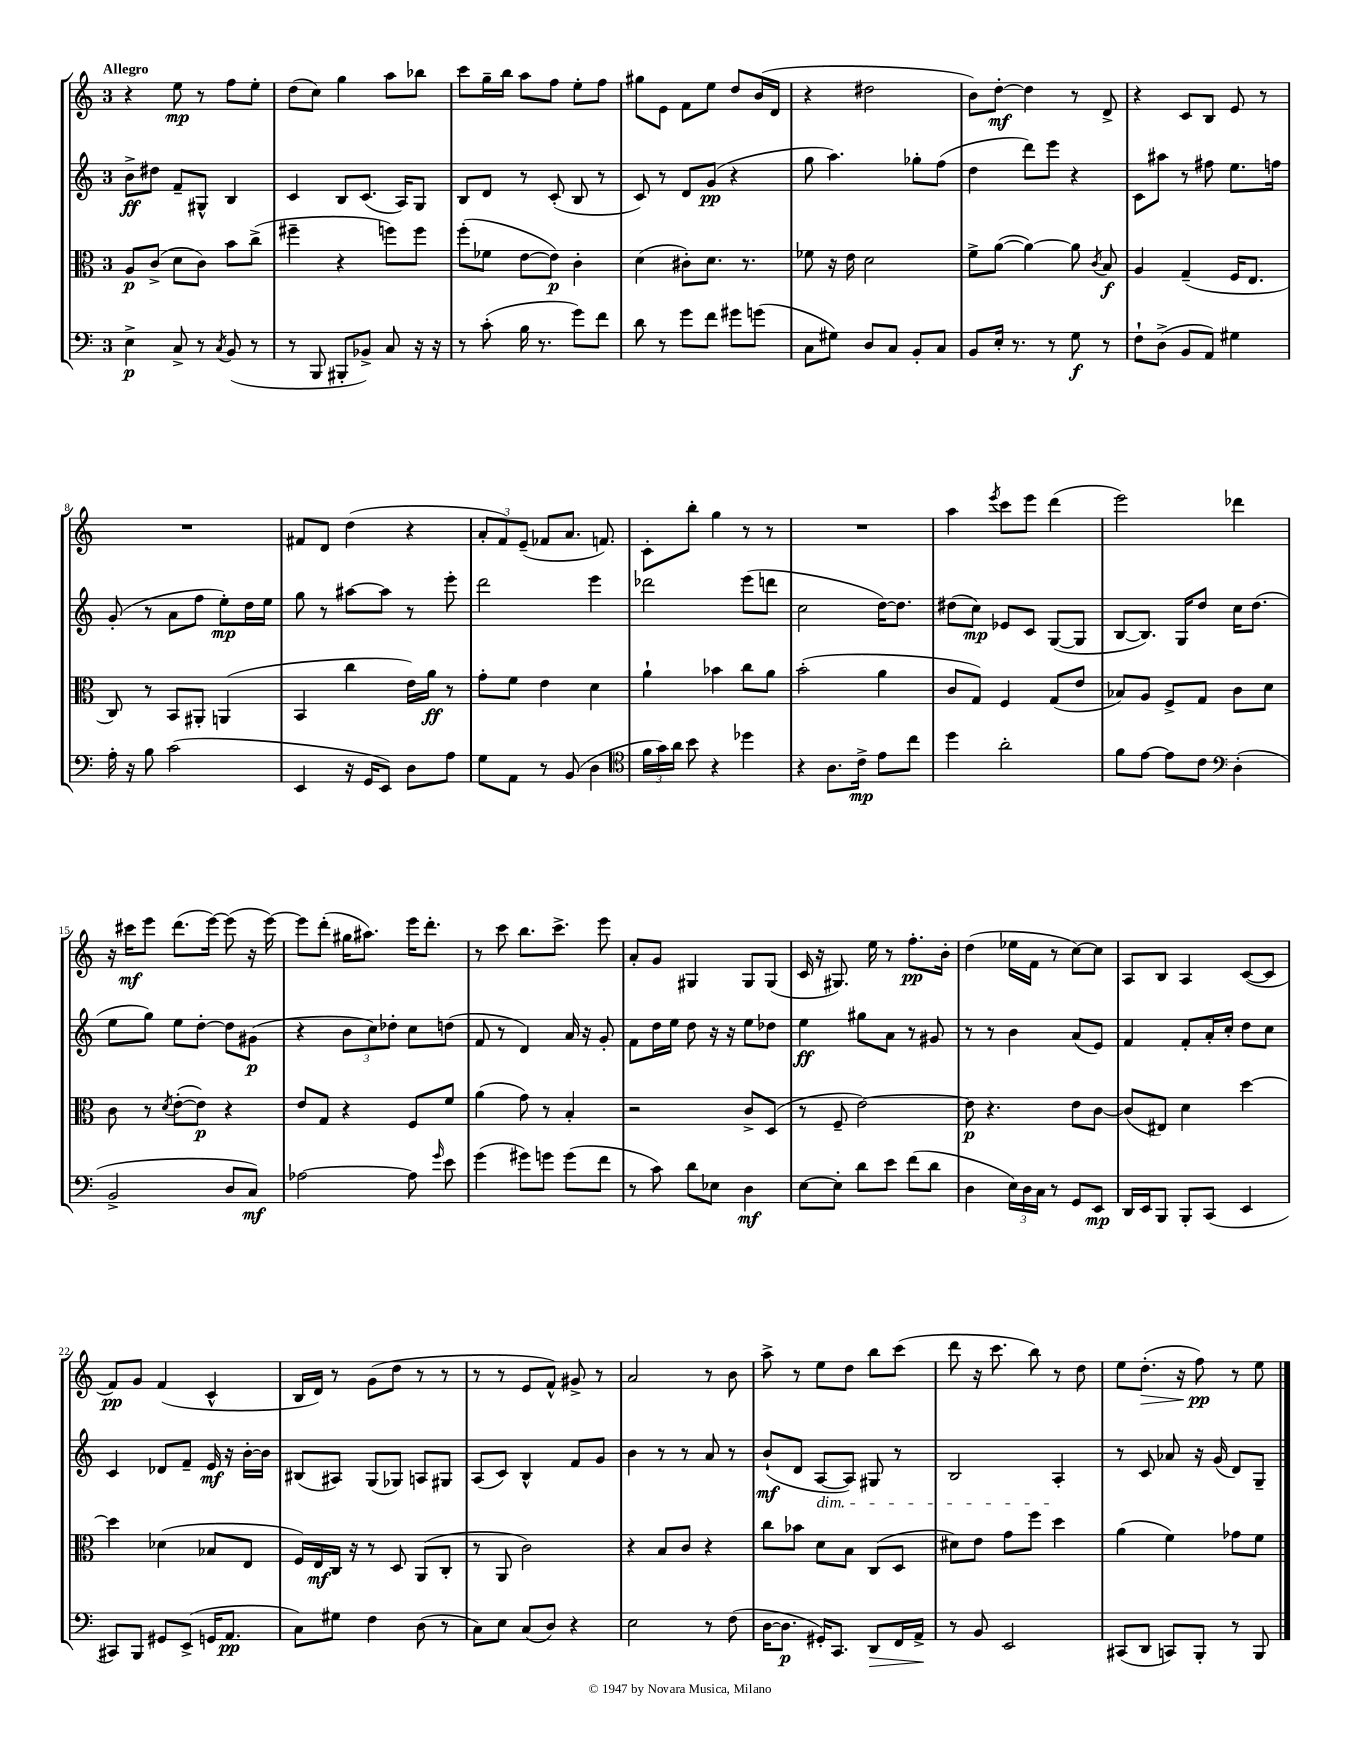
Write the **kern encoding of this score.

**kern	**kern	**kern	**kern
*staff4	*staff3	*staff2	*staff1
*clefF4	*clefC3	*clefG2	*clefG2
*k[]	*k[]	*k[]	*k[]
*M3/4	*M3/4	*M3/4	*M3/4
4E^	8A	8b^	4r
.	(8c^	8dd#	.
8C^	8d	8f~	8ee
8r	8c)	8G#^^	8r
8qC	.	.	.
(8BB	8b	4B	8ff
8r	(8cc^	.	8ee'
=	=	=	=
8r	4ff#~	4c	(8dd
8BBB	.	.	8cc)
8BBB#'	4r	8B	4gg
8BB-^)	.	(8.c	.
8C	8ff)	.	8aa
.	.	16A)	.
16r	8ff	8G	8bb-
16r	.	.	.
=	=	=	=
8r	(8ff'	8B	8ccc
(8c'	8f-	8d	16gg~
.	.	.	16bb
16B	[8e	8r	8aa
8.r	.	.	.
.	8e])	(8c'	8ff
8g)	4c'	8B	8ee'
8f	.	8r	8ff
=	=	=	=
8d	(4d	8c)	8gg#
8r	.	8r	8e
8g	8c#')	8d	8f
8f	8.d	(8g	8ee
8g#	.	4r	8dd
.	8.r	.	.
(8g	.	.	(16b
.	.	.	16d
=	=	=	=
8C	8f-	8gg	4r
8G#)	16r	4.aa)	.
.	16e	.	.
8D	2d	.	2dd#
8C	.	.	.
8BB'	.	8gg-'	.
8C	.	(8ff	.
=	=	=	=
8BB	8f^	4dd	8b)
16E'	([8a	.	[8dd'
8.r	.	.	.
.	4a_)	8ddd)	4dd]
8r	.	8eee	.
8G	8a]	4r	8r
.	8qc	.	.
8r	8B	.	8d^
=	=	=	=
8F`	4A	8c	4r
(8D^	.	8aa#	.
8BB	(4G~	8r	8c
8AA)	.	8ff#	8B
4G#	16F	8.ee	8e
.	8.E	.	.
.	.	.	8r
.	.	16ff	.
=	=	=	=
16A'	8C)	(8g'	2.r
16r	.	.	.
8B	8r	8r	.
(2c	8BB	8a	.
.	8AA#'	8ff	.
.	(4AA	8ee')	.
.	.	16dd	.
.	.	16ee	.
=	=	=	=
4EE	4BB	8gg	8f#
.	.	8r	8d
16r	4cc	[8aa#	(4dd
16GG	.	.	.
8EE)	.	8aa#]	.
8D	16e)	8r	4r
.	16a	.	.
8A	8r	8eee'	.
=	=	=	=
8G	8g'	2ddd	12a'
.	.	.	12f)
8AA	8f	.	.
.	.	.	(12e~
8r	4e	.	8f-
(8BB	.	.	8.a
4D	4d	4eee	.
.	.	.	8.f)
=	=	=	=
*clefC4	*	*	*
24f	4a`	2ddd-	8c'
24g)	.	.	.
24a	.	.	.
8b	.	.	8bb'
4r	4b-	.	4gg
4dd-	8cc	(8eee	8r
.	8a	8ddd	8r
=	=	=	=
4r	(2b'	2cc	2.r
8.A	.	.	.
16c^	.	.	.
8e	4a	[16dd)	.
.	.	8.dd]	.
8cc	.	.	.
=	=	=	=
4dd	8c	(8dd#	4aa
.	8G)	8cc)	.
.	.	.	8qeee
2a'	4F	8e-	8ccc
.	.	8c	8eee
.	(8G	([8G	(4ddd
.	8e	8G]	.
=	=	=	=
8f	8B-)	[8B	2eee)
[8e	8A	8.B])	.
8e]	8F^	.	.
.	.	16G	.
8c	8G	8dd	.
*clefF4	*	*	*
(4D'	8c	16cc	4ddd-
.	.	(8.dd	.
.	8d	.	.
=	=	=	=
2BB^	8c	8ee	16r
.	.	.	16ccc#
.	8r	8gg)	8eee
.	8qd	.	.
.	([8e'	8ee	(8.ddd
.	8e])	[8dd'	.
.	.	.	[16eee)
8D	4r	8dd]	(8eee]
8C)	.	(8g#	16r
.	.	.	[16eee)
=	=	=	=
[2A-	8e	4r	8eee]
.	8G	.	(8ddd'
.	4r	12b	16gg#
.	.	.	8.aa#)
.	.	12cc)	.
.	.	12dd-'	.
8A-]	8F	8cc	16eee
.	.	.	8.ddd'
16qqg	.	.	.
8e	8f	(8dd	.
=	=	=	=
(4g	(4a	8f	8r
.	.	8r	8ccc
8g#)	8g)	4d)	8.bb
8g	8r	.	.
.	.	.	8.ccc^
(8g	4B'	16a	.
.	.	16r	.
8f	.	8g'	8eee
=	=	=	=
8r	2r	8f	8a'
8c)	.	16dd	8g
.	.	16ee	.
8d	.	8dd	4G#
8E-	.	16r	.
.	.	16r	.
4D	8c^	8ee	8G#
.	(8D	8dd-	(8G#
=	=	=	=
[8E	8r	4ee	16c
.	.	.	16r
8E']	8F~	.	8.G#)
8d	[2e)	8gg#	.
.	.	.	16ee
8e	.	8a	8r
(8f	.	8r	8.ff'
8d	.	8g#	.
.	.	.	16b'
=	=	=	=
4D	8e]	8r	(4dd
.	4.r	8r	.
24E)	.	4b	16ee-
24D	.	.	.
.	.	.	16f
24C	.	.	.
8r	.	.	8r
8GG	8e	(8a	[8cc)
8EE	[8c	8e)	8cc]
=	=	=	=
16DD	(8c]	4f	8A
16EE	.	.	.
8BBB	8E#)	.	8B
8BBB'	4d	8f'	4A
(8CC	.	16a'	.
.	.	16cc'	.
4EE	[4dd	8dd	([8c
.	.	8cc	8c]
=	=	=	=
8CC#)	4dd]	4c	8f)
8BBB	.	.	8g
8GG#	(4d-	8d-	(4f
(8EE^	.	8f~	.
16GG	8B-	16e	4c^^
8.AA	.	16r	.
.	8E	[16b'	.
.	.	16b]	.
=	=	=	=
8C)	16F)	(8B#	16B
.	16E	.	16d)
8G#	16C	8A#)	8r
.	16r	.	.
4F	8r	(8G	(8g
.	8D	8G-)	8dd
(8D	(8AA	8A	8r
8r	8C'	8G#	8r
=	=	=	=
8C)	8r	(8A	8r
8E	8AA	8c)	8r
(8C	2c)	4B^^	8e
8D)	.	.	8f^^)
4r	.	8f	8g#^
.	.	8g	8r
=	=	=	=
2E	4r	4b	2a
.	8B	8r	.
.	8c	8r	.
8r	4r	8a	8r
(8F	.	8r	8b
=	=	=	=
[16D	8cc	(8b`	8aa^
8.D]	.	.	.
.	8b-	8d	8r
16GG#')	8d	[8A	8ee
8.CC	.	.	.
.	8B	8A])	8dd
8DD	(8C	8G#	8bb
16FF	8D	8r	(8ccc
16AA^	.	.	.
=	=	=	=
8r	8d#)	2B	8ddd
8BB	8e	.	16r
.	.	.	8.ccc
2EE	8g	.	.
.	8ff	.	8bb)
.	4dd	4A'	8r
.	.	.	8dd
=	=	=	=
(8CC#	(4a	8r	8ee
8DD	.	8c	(8.dd'
8CC)	4f)	8a-	.
.	.	.	16r
8BBB'	.	16r	8ff)
.	.	(16g	.
8r	8g-	8d)	8r
8BBB	8f	8G~	8ee
==	==	==	==
*-	*-	*-	*-
